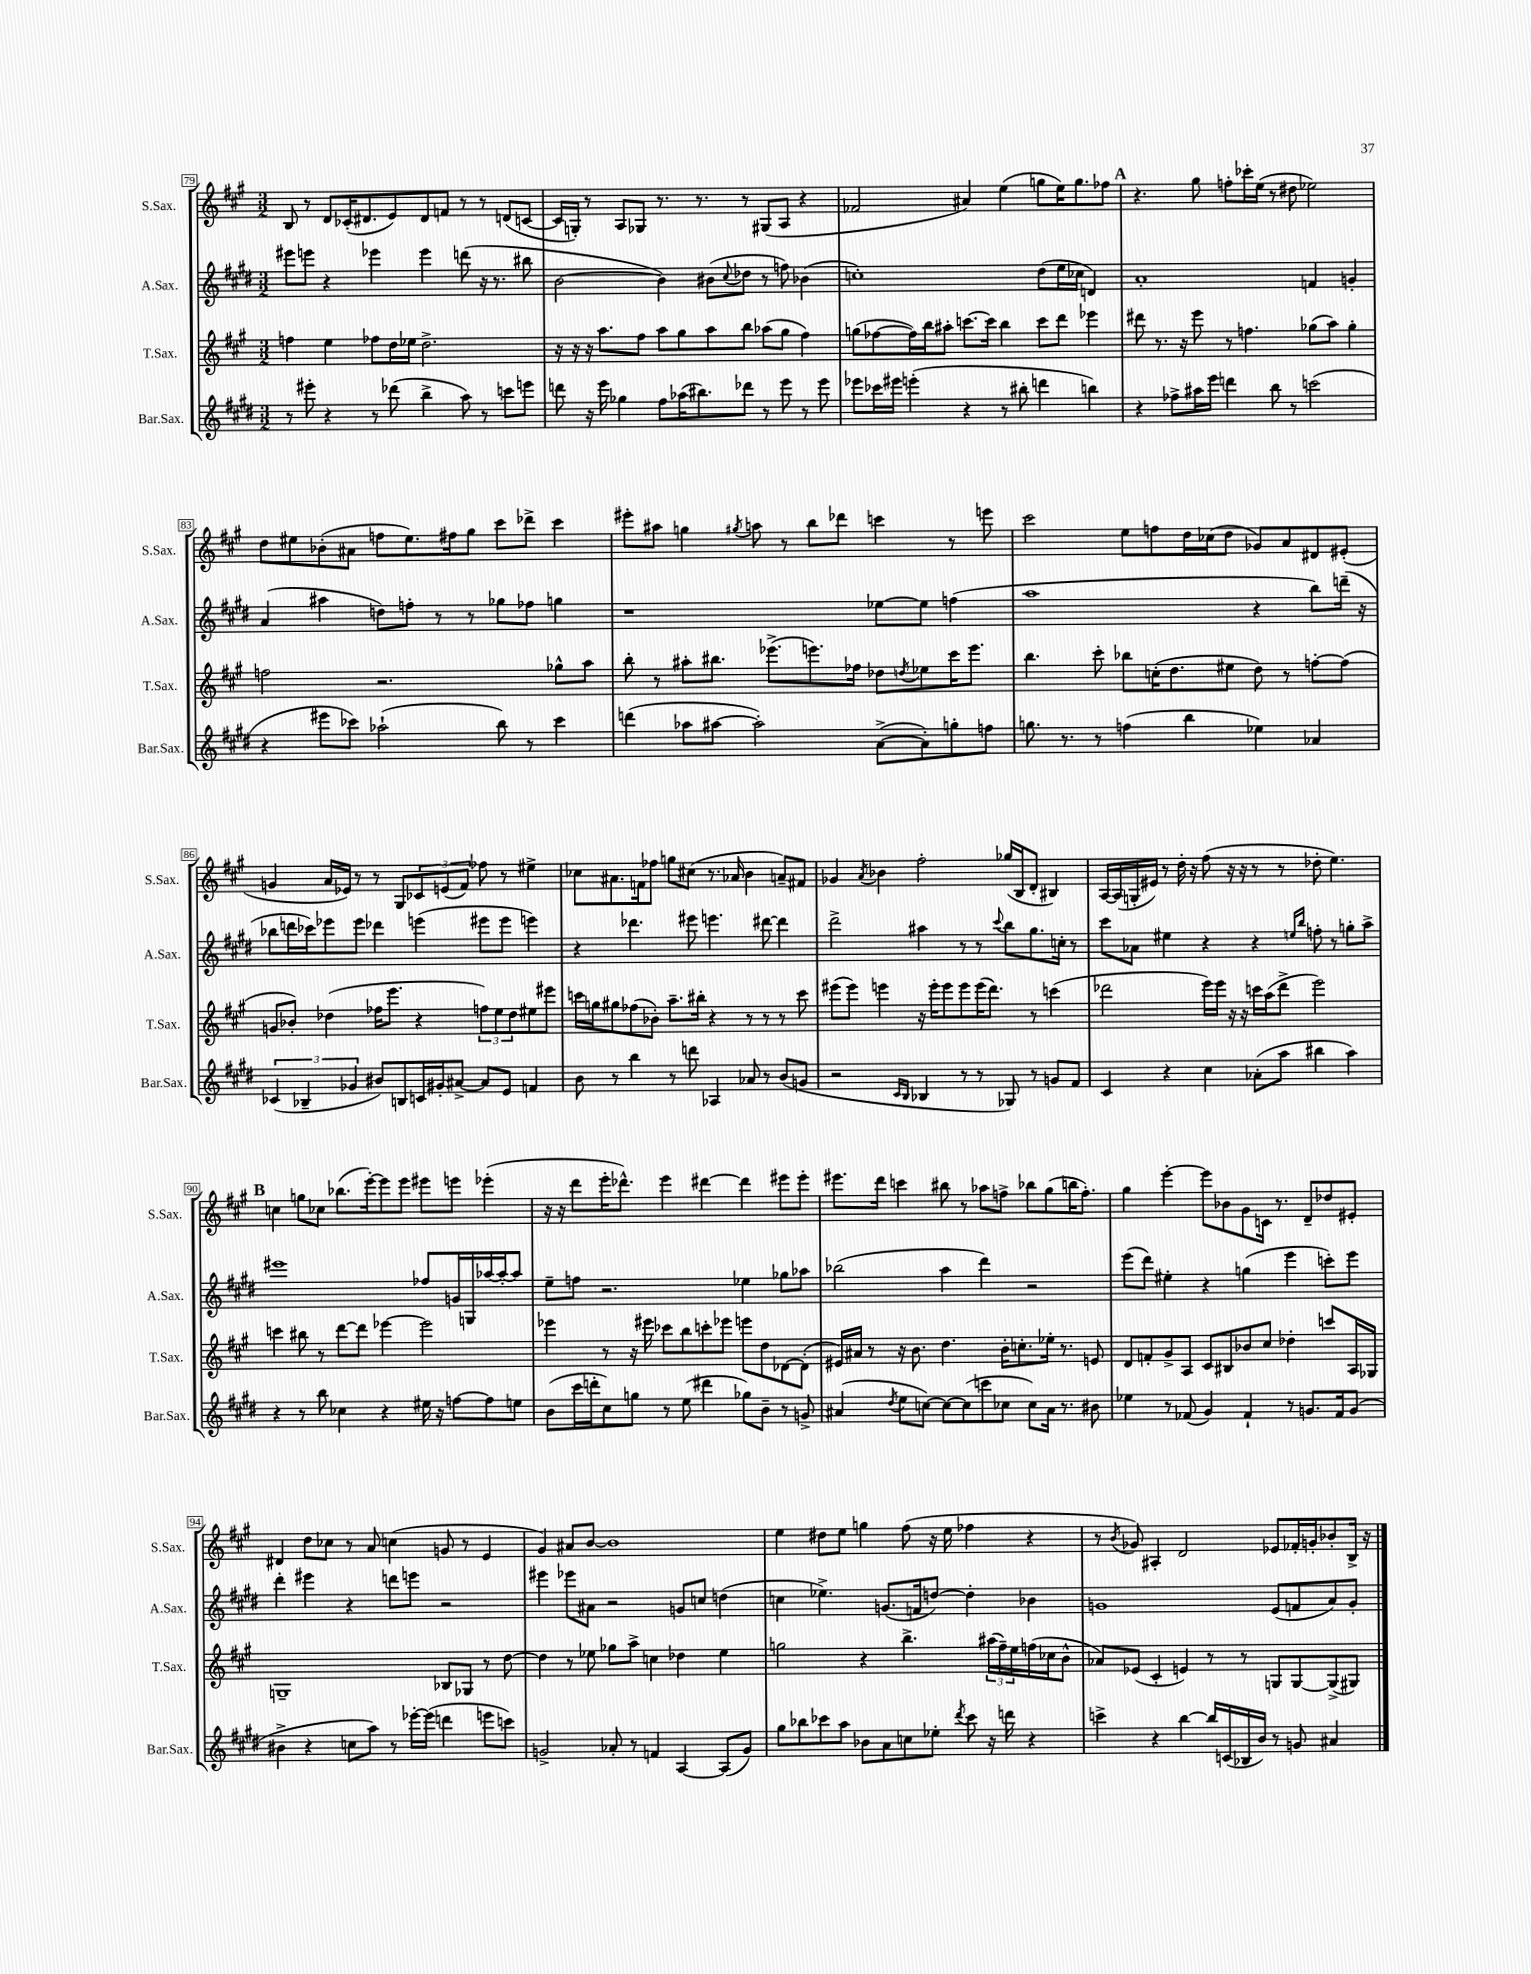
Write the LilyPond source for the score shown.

<<
\new StaffGroup <<
\new Staff = "s0" \with { instrumentName = "S.Sax." shortInstrumentName = "S.Sax." } {
    \clef treble \key a \major \numericTimeSignature \time 3/2
    b8 r8 d'8 ces'16-.( dis'8. e'8) dis'8 f'8 r8 r8 d'8( c'8~ |
    c'16 g16-.) r8 a8 ges8 r8. r8. r8 gis8( a8 r4 |
    fes'2 ais'4) e''4( g''8 e''16) g''8. fes''8 |
    \mark \markup { \bold "A" } r4. gis''8 f''8-. ces'''16-. e''16( r8 dis''8 ees''2) |
    d''8 eis''8 bes'8-.( ais'8 f''8 eis''8.) fis''16 gis''8 cis'''8 des'''8-> cis'''4 |
    eis'''8-. ais''8 g''4 \acciaccatura { gis''8 } a''8 r8 b''8 des'''8 c'''4 r8 e'''8 |
    cis'''2 e''8 f''8 d''16 ces''16( d''8 ges'8) a'8 dis'8 eis'8-.( |
    g'4 a'16 ees'16) r8 r8 gis8 \tuplet 3/2 { ces'8 e'8( fis'8) } fes''8 r8 eis''4-> |
    ces''8 ais'8. f'16 fes''8 g''8 cis''8( r8. aes'16 b'4 a'8--) fis'8 |
    ges'4 \acciaccatura { a'8 } bes'4 fis''2-. ges''16( b16 d'8-. bis4) |
    a16~ a16( g16-. eis'16) r8 d''16-. r16 fis''8( r16 r16 r8 r8 des''8-. e''4.) |
    \mark \markup { \bold "B" } c''4 g''8 ces''8 bes''8.( e'''16~-.) e'''8 e'''8 eis'''8 e'''8 ees'''4-.( |
    r16 r16 d'''8 e'''16-. des'''8.-^) e'''4 dis'''4~ dis'''4 eis'''8 eis'''8-. |
    eis'''8. d'''16 c'''4 bis''8 r8 aes''8 f''8-> bes''8 gis''8( b''16 f''8.-.) |
    gis''4 e'''4~-. e'''8 bes'8 gis'8 c'16 r8. d'8-- des''8 eis'8-. |
    dis'4 d''8 ces''8 r8 a'8 c''4( g'8 r8 e'4 |
    gis'4) ais'8 b'8~ b'1 |
    e''4 dis''8 e''8 g''4 fis''8( r16 e''16 fes''4 r4 |
    r8 \acciaccatura { b'8 } ges'8) ais4-. d'2 ees'8 fes'16-. g'16-. bes'8-. b16-> r16 \bar "|." |
}
\new Staff = "s1" \with { instrumentName = "A.Sax." shortInstrumentName = "A.Sax." } {
    \clef treble \key e \major \numericTimeSignature \time 3/2
    eis'''8 e'''8 r4 ees'''4 ees'''4 d'''8( r16 r8. bis''8 |
    b'2~ b'4) bis'8( \appoggiatura { cis''8 } des''8 r8 f''8) bes'4( |
    c''1-.) dis''8( e''16 ces''16 d'4) |
    \mark \markup { \bold "A" } a'1-. f'4 g'4-. |
    a'4( ais''4 d''8) f''8-. r8 r8 ges''8 fes''8 g''4 |
    r1 ees''8~ ees''8 f''4( |
    a''1 r4 b''8) d'''16--( r16 |
    bes''8 d'''16 ces'''16) ees'''8 ees'''8 des'''4 e'''4( eis'''8 eis'''8 e'''4) |
    r4 des'''4. eis'''8 e'''4. dis'''8~ dis'''4 |
    dis'''2-> ais''4 r8 r8 \appoggiatura { cis'''8 } b''8 gis''8. c''16-. r8 |
    cis'''8 aes'8 eis''4 r4 r4 \grace { e''16 b''16 } f''8-. r8 g''8-. a''8-> |
    \mark \markup { \bold "B" } eis'''1 fes''8 g'16 g16 aes''16~ aes''16~-. aes''8 |
    e''8-- f''8 r2. ees''4 ges''8 aes''8 |
    bes''2( a''4 dis'''4) r2 |
    e'''8( dis'''8) eis''4-. r4 g''4( e'''4 c'''8-.) e'''8 |
    dis'''4-. eis'''4 r4 d'''8 e'''8 r2 |
    eis'''4 ees'''8 ais'8 r2 g'8 c''8 d''4( |
    c''4 ees''4.->) g'8.( f'16 d''8~) d''4-. bes'4 |
    g'1 e'8( f'8 a'8) g'8-. \bar "|." |
}
\new Staff = "s2" \with { instrumentName = "T.Sax." shortInstrumentName = "T.Sax." } {
    \clef treble \key a \major \numericTimeSignature \time 3/2
    f''4 e''4 fes''8 d''16 ees''16 d''2.-> |
    r16 r16 r16 a''8. fis''8 a''8 gis''8 a''8 b''8 aes''8( gis''8 fis''4) |
    g''8( fes''8~ fes''16) b''16 ais''8-. c'''8.~ c'''16 b''4 c'''8 d'''8 ees'''4 |
    \mark \markup { \bold "A" } dis'''8 r8. r16 e'''8 r8 f''4. ges''8( a''8) ges''4-. |
    f''2 r2. ges''8-^ a''8 |
    b''8-. r8 ais''8-. bis''8. ees'''8.->( e'''8.) fes''16 des''8 \acciaccatura { d''8 } ees''8 cis'''16 e'''8. |
    b''4. cis'''8-. bes''8 c''16-.( d''8. eis''8 d''8) r8 f''8~-. f''8( |
    g'8 bes'8-.) des''4( fes''16 e'''8. r4 \tuplet 3/2 { f''8) e''8 des''8 } eis''8 eis'''8 |
    c'''16 g''16 gis''8 fes''8( bes'8-.) a''8.-- bis''16-. r4 r8 r8 r8 c'''8 |
    eis'''8( eis'''8) e'''4 r16 e'''16-. e'''8 e'''8 e'''16( d'''8.) r8 c'''4( |
    des'''2 e'''16) e'''16 r16 r16 c'''16 a''16( des'''8-> e'''2) |
    \mark \markup { \bold "B" } c'''4 bis''8 r8 d'''8~ d'''8 ees'''4~ ees'''2 |
    ees'''4 r8 r16 eis'''16 ces'''8 b''8 c'''8-. ees'''8 e'''8 d''8 des'8~ des'8-.( |
    eis'16) ais'16 r8 r16 b'8. d''4. b'16-. c''8.-. ees''16-. r8. e'8 |
    d'8 f'8-. gis'8-> a8 cis'8 bis8 bes'8 cis''8 des''4-. c'''8 a16 ges16 |
    g1-- bes8 ges8 r8 d''8~ |
    d''4 r8 ees''8 ges''8 a''8-> c''4 des''4 ees''4 |
    g''2 r4 b''4.-> \tuplet 3/2 { ais''16( fis''16--) e''16 } f''16( ces''16 b'8-^ |
    aes'8) ees'8( cis'4-. e'4) r8 r8 g8 g8~ g8->( gis8) \bar "|." |
}
\new Staff = "s3" \with { instrumentName = "Bar.Sax." shortInstrumentName = "Bar.Sax." } {
    \clef treble \key e \major \numericTimeSignature \time 3/2
    r8 eis'''8-. r4 r8 des'''8( b''4-> a''8) r8 c'''8 e'''8 |
    d'''8 r16 e'''16 ges''4 fis''8 aes''16( bis''8.) des'''8 r8 e'''8 r8 e'''8 |
    ees'''8 ces'''16 eis'''16 e'''4-.( r4 r8 bis''8-. d'''4 b''4) |
    \mark \markup { \bold "A" } r4 fes''8-> ais''16 e'''16 d'''4 b''8 r8 c'''2( |
    r4 eis'''8 ces'''8) aes''2-!( b''8) r8 ces'''4 |
    d'''4( aes''8 ais''8~ ais''2-.) a'8~->( a'8-.) g''8-. f''8 |
    g''8. r8. r8 f''4( b''4 ees''4) aes'4 |
    \tuplet 3/2 { ces'4( bes4-- ges'4 } bis'8) b8 c'16 gis'16-. ais'8~-> ais'8 e'8 f'4 |
    b'8 r8 b''4 r8 d'''8 aes4 aes'8 r8 b'8( g'8 |
    r2 \grace { cis'16 b16 } bes4 r8 r8 ges8) r8 g'8 fis'8 |
    cis'4 r4 cis''4 aes'8-.( a''8 bis''4 a''4) |
    \mark \markup { \bold "B" } r4 r8 b''8 ces''4 r4 eis''16 r16 f''8~ f''8 e''8 |
    b'8( cis'''16 d'''16-. cis''8) g''8 r8 e''8( dis'''4 ges''8) b'8-- r8 g'8-> |
    ais'4( \acciaccatura { dis''8 } e''8 c''8~) c''8~ c''8( c'''8 ces''8 ces''8) ais'16 r8. bis'8 |
    ees''4 r8 fes'8( gis'4) fes'4-! r8 g'8. fes'16 g'8( |
    bis'4-> r4 c''8 a''8) r8 ees'''16~-. ees'''16( d'''4 e'''8 c'''8) |
    g'2-> aes'8-. r8 f'4 a4~ a8( g'8) |
    gis''8 bes''8 ces'''8 a''8 bes'8 a'8 c''8 ees''8-. \acciaccatura { dis'''8 } ces'''8 r16 d'''16 r4 |
    c'''4-> r4 b''4~ b''16 c'16( bes16 b'16) r8 g'8 ais'4 \bar "|." |
}
>>
>>
\layout { \context { \Score currentBarNumber = #79 \override BarNumber.stencil = #(make-stencil-boxer 0.1 0.3 ly:text-interface::print) } }
